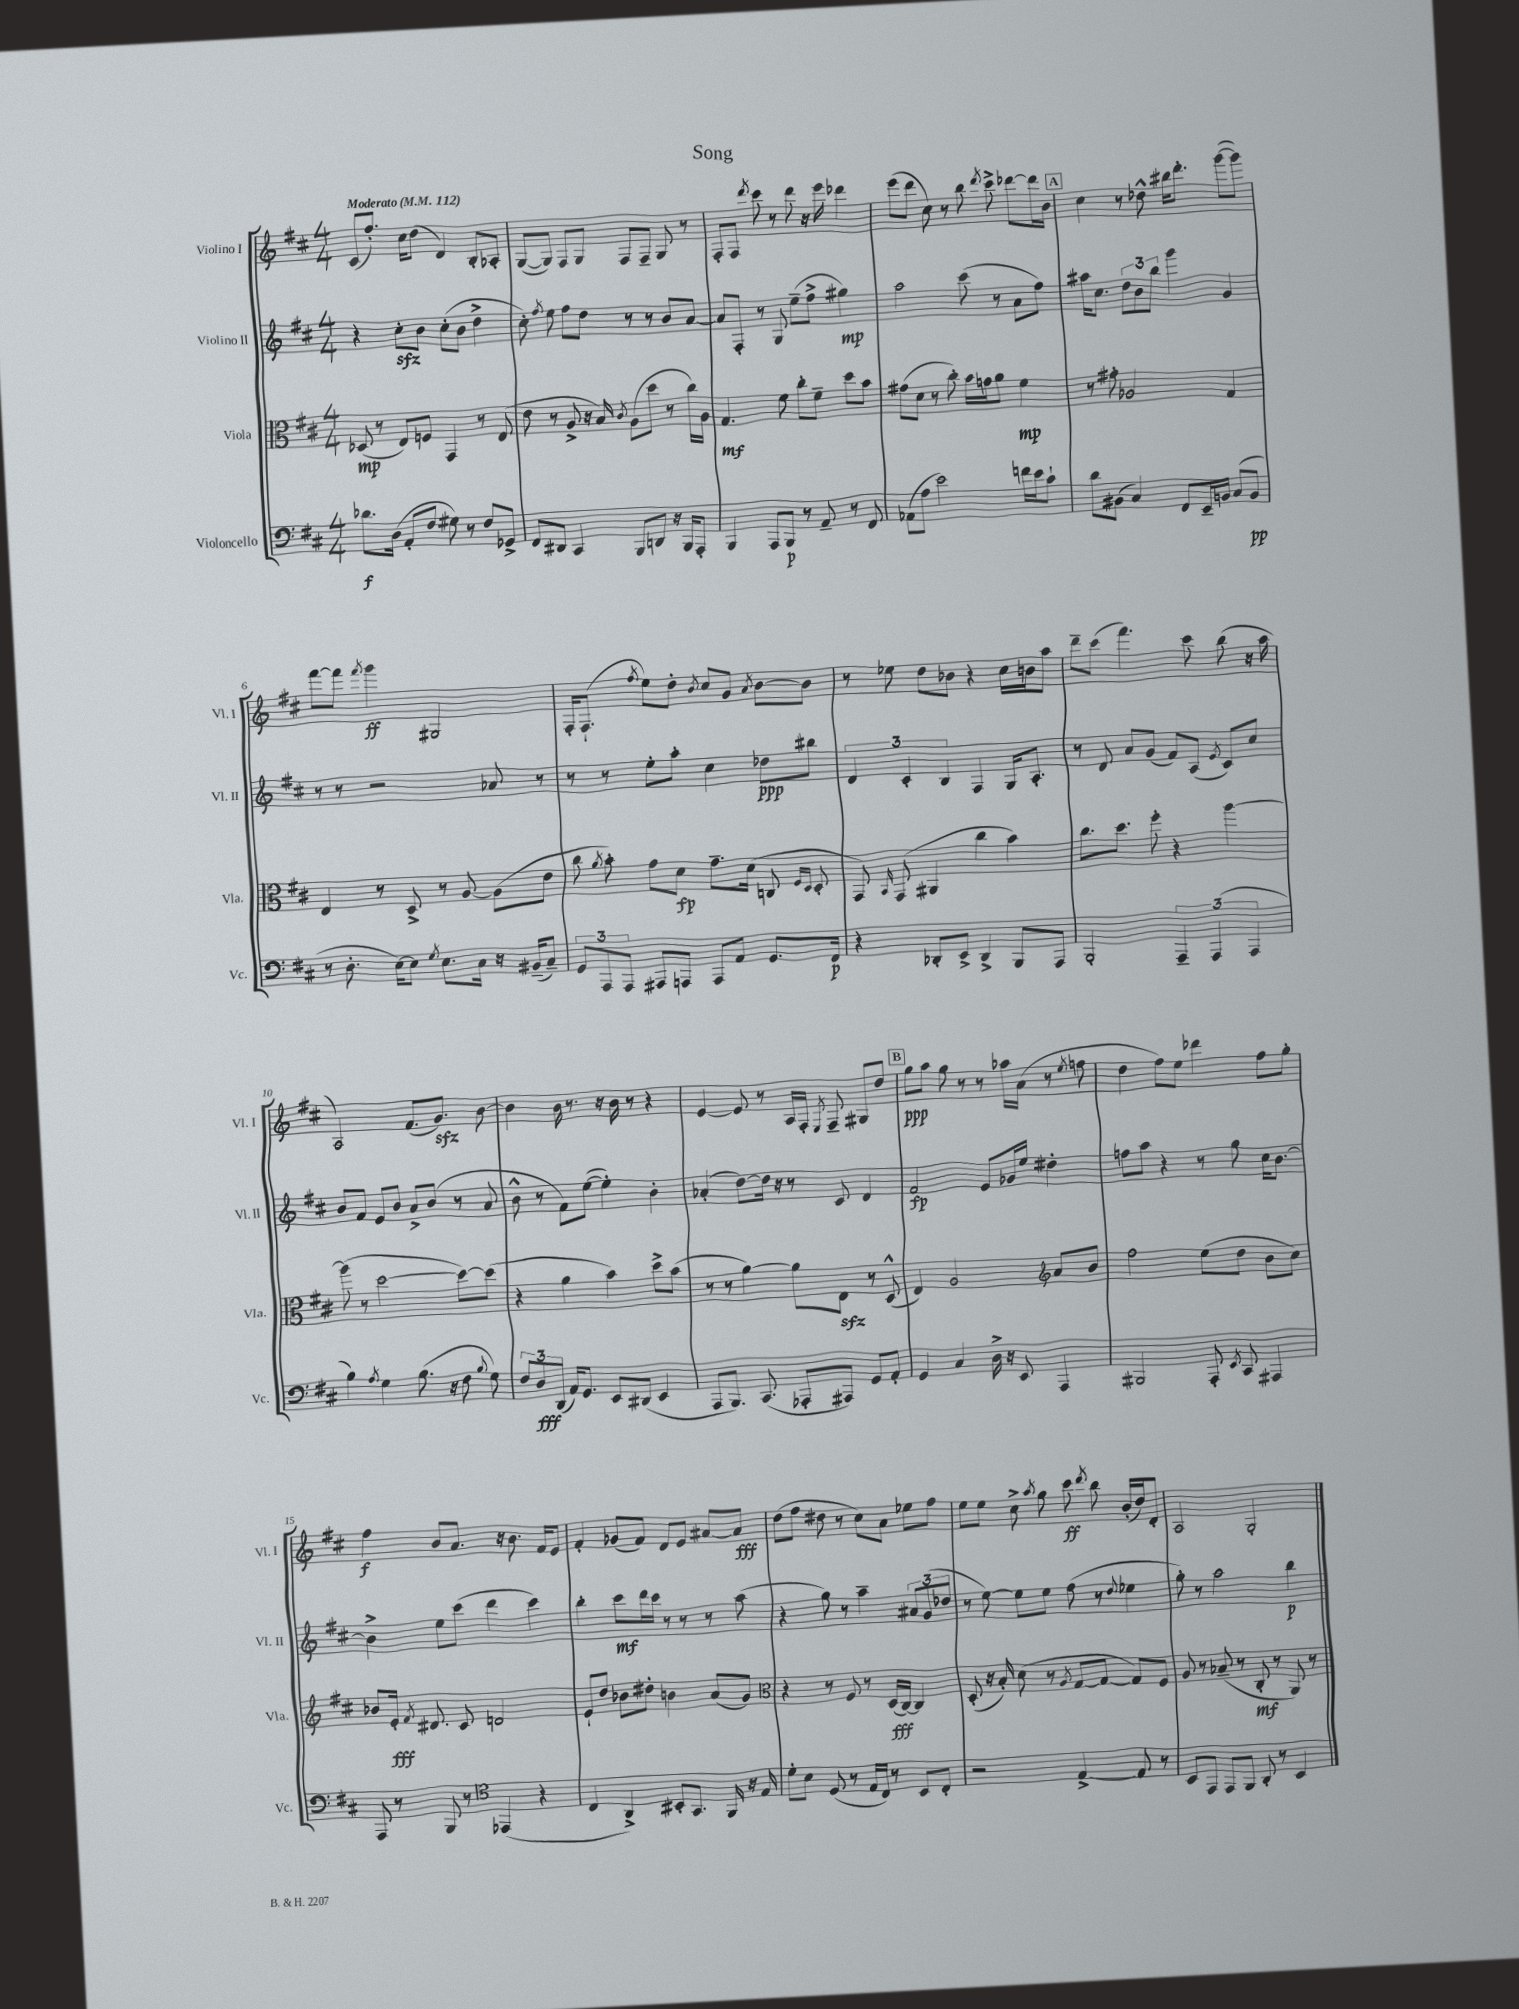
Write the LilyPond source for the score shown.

\header { title = "Song" }
<<
\new StaffGroup <<
\new Staff = "s0" \with { instrumentName = "Violino I" shortInstrumentName = "Vl. I" } {
    \clef treble \key d \major \numericTimeSignature \time 4/4 \tempo "Moderato" 4 = 112
    \autoBeamOff cis'8[( fis''8.]-.) cis''16[ d''8]( d'4) b8[-. aes8]-. |
    g8[~( g8]) fis8[ g8] fis8[ fis8]-- g8 r8 |
    fis8[-. fis8] \acciaccatura { d'''8 } cis'''8 r8 d'''8 r16 e'''16 des'''4 |
    e'''8[( d'''8] cis''8) r8 b''8 \acciaccatura { d'''8 } cis'''8-> des'''8[~ des'''16 b'16] |
    \mark \markup { \box "A" } cis''4 r8 des''8-^ bis''16[ d'''8.]-. g'''8[~( g'''8]) |
    fis'''8[~ fis'''8] \acciaccatura { fis'''8 } g'''4\ff gis2 |
    fis16[-. fis8.]-!( \acciaccatura { fis''8 } e''8[) d''8]-. \acciaccatura { b'8 } cis''8[ g'8] \acciaccatura { a'8 } b'8[~ b'8] |
    r8 ees''8 d''8[ bes'8] r4 cis''16[ b'16 a''8] |
    d'''8[-- cis'''8]( fis'''4.) cis'''8 b''8( r16 a''16 |
    a2) fis'8.[( g'8.]\sfz) b'8~ |
    b'4 b'16 r8. r16 b'16 r8 r4 |
    e'4~ e'8 r8 a16[ fis16]-. \acciaccatura { e8 } fis8-- gis8[ d''8] |
    \mark \markup { \box "B" } g''8[\ppp a''8] g''8 r8 r8 aes''16[ a'16]( r8 \acciaccatura { e''8 } f''8 |
    d''4 fis''8[) e''8] des'''4 fis''8[ g''8]-. |
    fis''4\f b'8[ a'8.] r16 b'8. fis'16[ e'8] |
    fis'4-. ges'8[( fis'8]) d'8[ e'8] ais'8[~ ais'8]\fff |
    d''8[( fis''8] dis''8 r8 cis''8[) a'8] ees''8[ fis''8] |
    e''8[ e''8] cis''8-> \acciaccatura { a''8 } g''8 cis'''8\ff \acciaccatura { d'''8 } b''8 b'16[-.( d''16) d'8]-. |
    a2 g2-. \bar "|." |
}
\new Staff = "s1" \with { instrumentName = "Violino II" shortInstrumentName = "Vl. II" } {
    \clef treble \key d \major \numericTimeSignature \time 4/4
    \autoBeamOff r4 cis''8[-.\sfz b'8] cis''8[-.( b'8] d''4-> |
    cis''8-.) \acciaccatura { fis''8 } e''8 fis''8[ d''8] r8 r8 b'8[ a'8]~ |
    a'8[ fis8]-. r8 g8 e''8[--( fis''8]-> gis''4\mp) |
    a''2 cis'''8( r8 a'8[ fis''8]) |
    \mark \markup { \box "A" } ais''16[ cis''8.] \tuplet 3/2 { d''8[ b'8 b''8] } g'''4 g'4 |
    r8 r8 r2 aes'8 r8 |
    r8 r8 e''8[-. a''8]-. cis''4 des''8[\ppp bis''8] |
    \tuplet 3/2 { d'4 cis'4-. b4 } fis4 g16[ a8.]-. |
    r8 d'8 a'8[ g'8]( fis'8[) a8]( \acciaccatura { e'8 } cis'8[) cis''8] |
    b'8[ fis'8] e'8[ b'8] a'8[-> b'8]( r8 a'8 |
    b'8-^ r8 fis'8[) e''8]~( e''4-.) b'4-. |
    aes'4-.( d''8[~) d''16] r16 r8 cis'8 d'4 |
    \mark \markup { \box "B" } fis'2\fp e'8[ ges'16 e''16] dis''4-. |
    f''8[ a''8] r4 r8 g''8 cis''16[ b'8.]~ |
    b'4-> e''8[ cis'''8]( d'''4 cis'''4) |
    b''4-. cis'''8[\mf d'''16 cis'''16] r8 r8 r8 a''8( |
    r4 g''8) r8 a''4-- \tuplet 3/2 { ais'8[ g'8( des''8] } |
    r8 e''8~) e''8[ e''8] fis''8( r8 \appoggiatura { d''8 } ees''4 |
    g''8-.) r8 a''2 b''4\p \bar "|." |
}
\new Staff = "s2" \with { instrumentName = "Viola" shortInstrumentName = "Vla." } {
    \clef alto \key d \major \numericTimeSignature \time 4/4
    \autoBeamOff des8\mp( r8 e8[) f8] g,4 r8 e8( |
    e'8 r8 a8-> r16 b16) \acciaccatura { cis'8 } a8[( d''8] r8 cis''16[) a16] |
    g4.\mf fis'8 cis''8[-. fis'8]-- d''8[ b'8] |
    gis'8[( d'8] r8 cis''8-.) b'16[ g'16 a'8] fis'4\mp |
    \mark \markup { \box "A" } r8 gis'8-. aes2 g4 |
    e4 r8 d8-> r8 a8~ a8[( e'8] |
    cis''8 \acciaccatura { a'8 } b'8-.) g'8[ d'8]\fp g'8.[-- d'16]( c8 \grace { fis16[ d16] } d8-. |
    g,8) \grace { b,16 } g,8( ais,4 cis''4 b'4) |
    cis''8.[ d''8.] fis''8-. r4 a''4~ |
    a''8( r8 d''2~ d''8[~) d''8]( |
    r4 a'4 b'4) d''8[-> b'8]( |
    r8 r8 a'4~) a'8[ e8]\sfz r8 d8-^( |
    \mark \markup { \box "B" } e4) a2 \clef treble a'8[ b'8] |
    fis''2 e''8[( d''8] b'8[ cis''8]) |
    bes'8[ e'16]-.\fff \acciaccatura { fis'8 } dis'8. cis'8 d'2 |
    e'8[-! d''8] bes'8[ dis''8]-. b'4 a'8[( g'8]) |
    \clef alto r4 r8 fis8 r8 d16[\fff( cis16]~) cis4 |
    d8-.( r16 b16-.) d'8( r8 \acciaccatura { a8 } g8[~ g8]~ g8[) fis8] |
    a8 r8 bes8--( r8 cis8-.\mf r8 a,8) r8 \bar "|." |
}
\new Staff = "s3" \with { instrumentName = "Violoncello" shortInstrumentName = "Vc." } {
    \clef bass \key d \major \numericTimeSignature \time 4/4
    \autoBeamOff des'8.[\f d16]( a,8[-. fis8] gis8) r8 fis8[ ges,8]-> |
    fis,8[ dis,8] cis,4 b,,8[ d,8] r16 b,,16[ a,,8]-. |
    b,,4 a,,8[ b,,8]\p r8 a,8-- r8 fis,8 |
    aes,8[( a8] e'2) f'16[ e'16 cis'8]-! |
    \mark \markup { \box "A" } d'8[ bis,8]( cis4) fis,8[ e,16-- b,16] cis8[( b,8]\pp |
    r8 d8.-. e16[~) e8] \acciaccatura { g8 } e8.[ cis16] r16 bis,16[--( cis8]--) |
    \tuplet 3/2 { g,8[ a,,8 a,,8] } ais,,8[ a,,8] a,,8[ a,8] g,8.[ fis,16]\p |
    r4 des,8[-. e,8]-> des,4-> b,,8[ a,,8] |
    b,,2-. \tuplet 3/2 { a,,4-- a,,4( a,,4 } |
    b4) \acciaccatura { a8 } g4 b8.( r16 fis8 \appoggiatura { b8 } g8) |
    \tuplet 3/2 { fis8[ d8\fff d,8]( } a,16[) g,8.] e,8[ dis,8]( e,4 |
    a,,8[ b,,8.]) cis,8.( aes,,8[-. ais,,8]) g,8[ a,8]-. |
    \mark \markup { \box "B" } g,4 cis4 d16-> r16 e,8 a,,4 |
    bis,,2 a,,8-. \acciaccatura { e,8 } cis,8 ais,,4 |
    a,,8 r8 b,,8 r8 \clef tenor ees,4( r4 |
    cis4 a,4->) bis,8[-. g,8.] fis,16 r16 e16 |
    d'8[-. b8] d8( r8 e16[ cis16]) r8 b,8[ cis8]-. |
    r2 e4~-> e8 r8 |
    b,8[ e,8] e,8[ fis,8] a,8-. r8 b,4 \bar "|." |
}
>>
>>
